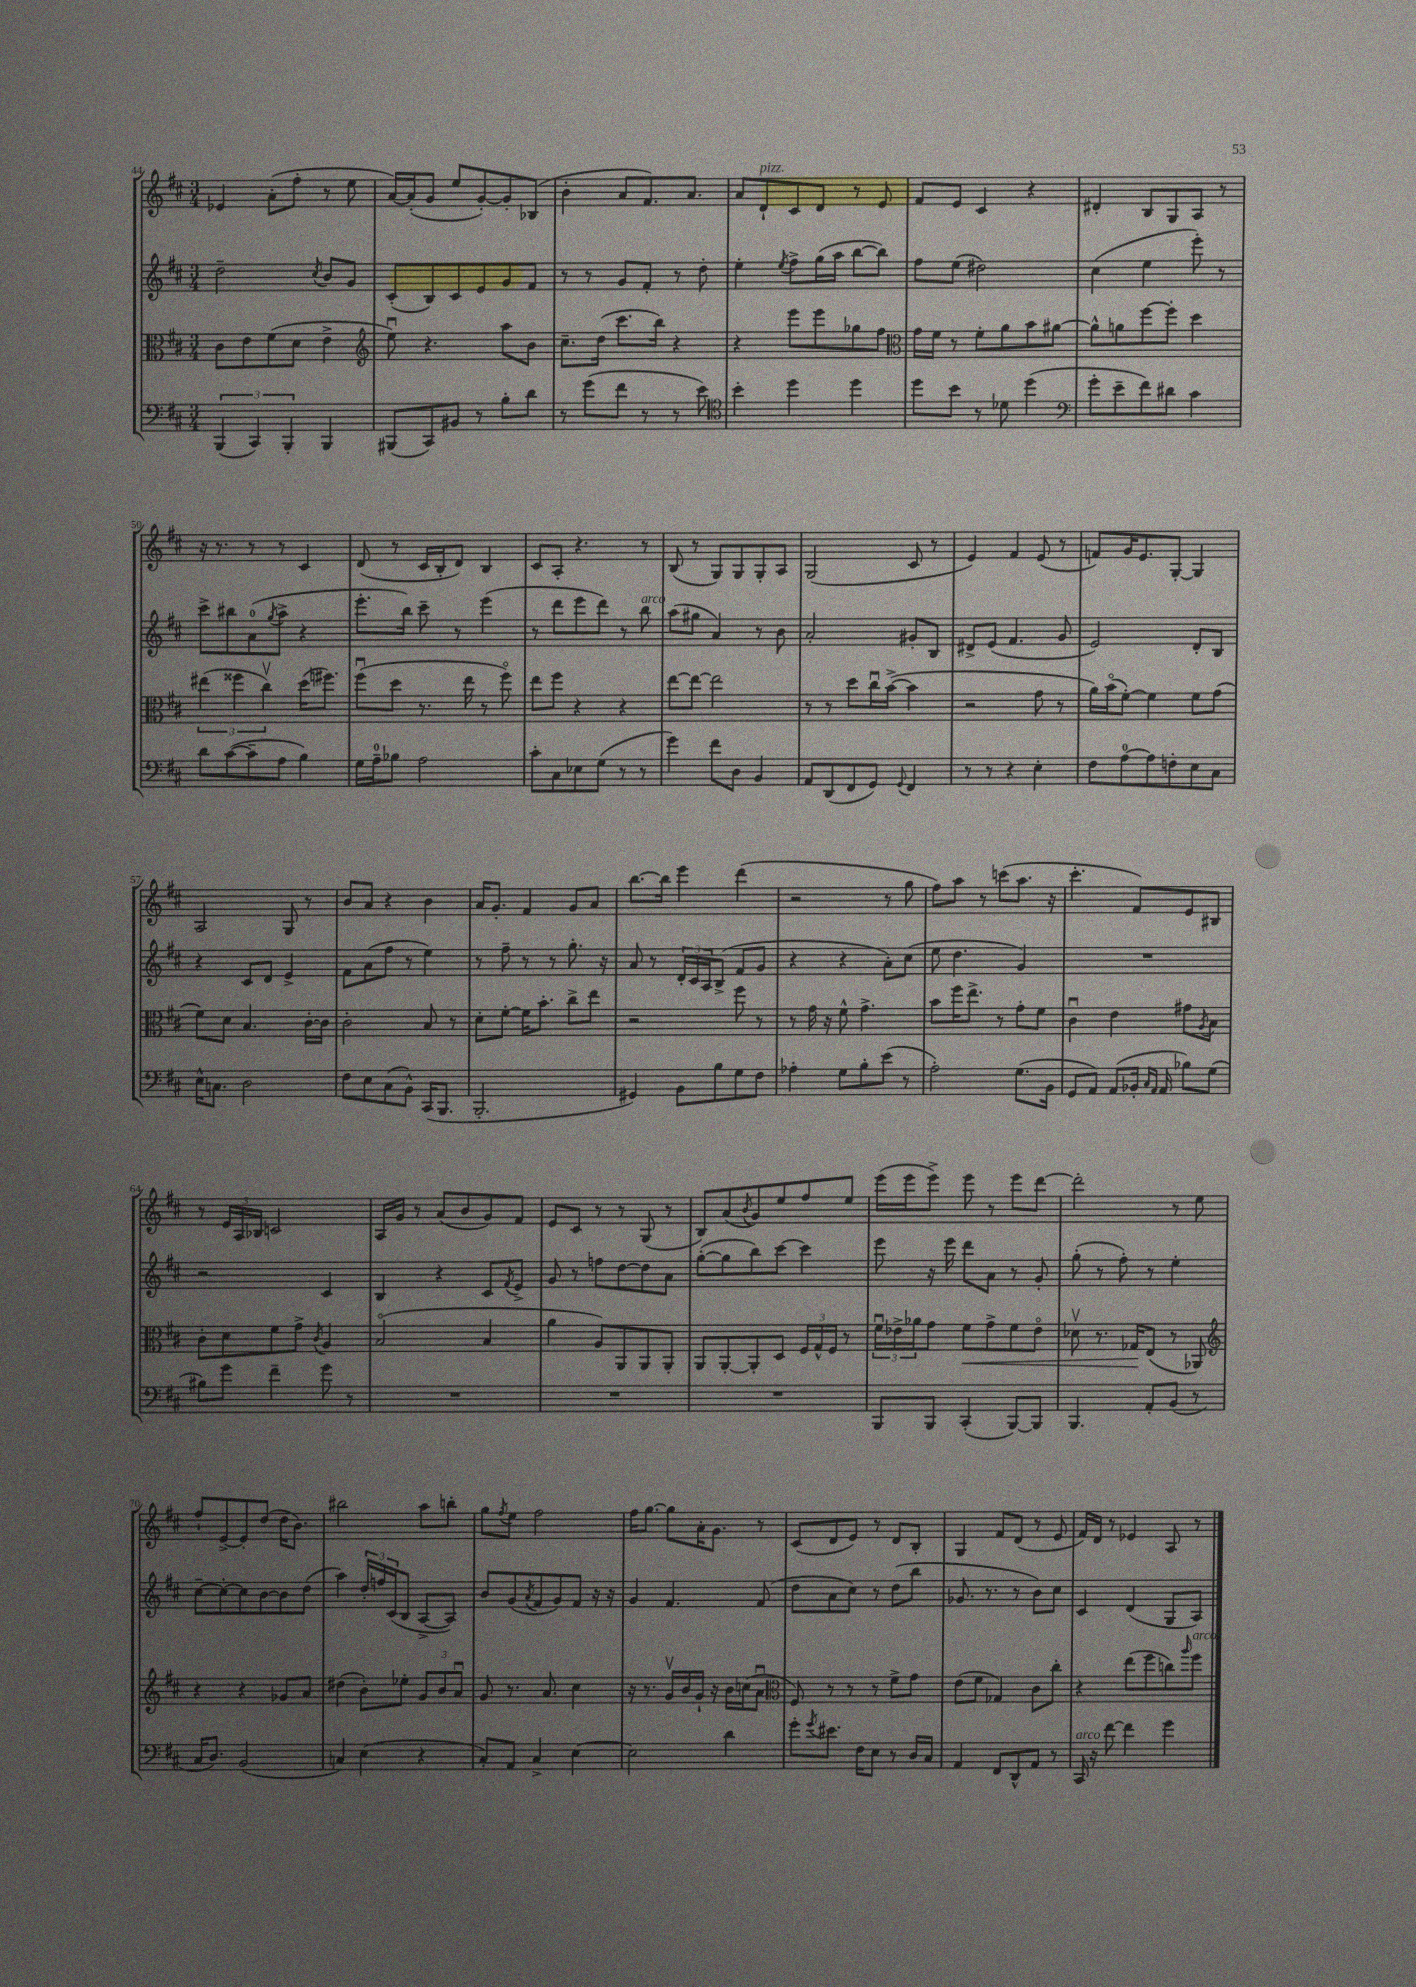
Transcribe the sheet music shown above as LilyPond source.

<<
\new StaffGroup <<
\new Staff = "s0" {
    \clef treble \key d \major \numericTimeSignature \time 3/4
    ees'4 a'8-.( fis''8-. r8 e''8 |
    a'16~) a'16-.( g'8 e''8 g'8~-.) g'8-. bes8( |
    b'4-. a'8 fis'8.) a'8. |
    a'8 d'8-!^\markup { \italic "pizz." } cis'8 d'8 r8 e'8 |
    fis'8 e'8 cis'4 r4 |
    dis'4-. b8 g8 a8 r8 |
    r16 r8. r8 r8 cis'4 |
    d'8( r8 cis'16 b16-. d'8) b4 |
    cis'8 a8-. r4. r8 |
    b8( r8 g8) g8 g8-. a8 |
    g2( cis'8 r8 |
    e'4) fis'4 e'8( r8 |
    f'8) g'16 e'8. g8~-. g4 |
    a2 g8 r8 |
    b'8 a'8 r4 b'4 |
    a'16 g'8.-. fis'4 g'8 a'8 |
    b''8.~ b''16 e'''4 d'''4( |
    r2 r8 g''8 |
    fis''8) a''8 r8 c'''8( a''8. r16 |
    cis'''4.-. fis'8) e'8 bis8 |
    r8 \tuplet 3/2 { e'16 a16 bes16 } c'2 |
    a16 g'16 r8 a'8( b'8 g'8) fis'8 |
    e'8 cis'8 r8 r8 g8( r8 |
    b8) a'8( \acciaccatura { b'8 } g'8) e''8 fis''8 e''8 |
    e'''16( e'''16 e'''8->) e'''8 r8 e'''8 d'''8~ |
    d'''2-. r8 e''8 |
    fis''8-! e'8~-> e'8-. d''8( d''16 b'8.) |
    bis''2 a''8 b''8-. |
    g''8 \acciaccatura { fis''8 } e''8 fis''2 |
    fis''16 g''8.~ g''8 a'16-. g'8. r8 |
    cis'8( d'8 e'8) r8 d'8 b8-. |
    g4 fis'8 d'8( r8 e'8 |
    fis'16) d'16 r8 ees'4 a8 r8 \bar "|." |
}
\new Staff = "s1" {
    \clef treble \key d \major \numericTimeSignature \time 3/4
    d''2-- \acciaccatura { cis''8 } b'8 g'8 |
    cis'8-.( b8) cis'8 e'8 g'8 fis'8 |
    r8 r8 g'8 fis'8-. r8 d''8-. |
    e''4-. \acciaccatura { e''8 } fis''8-> g''16( a''16 b''8~ b''8) |
    fis''8 e''8( dis''2) |
    cis''4( e''4 e'''8-.) r8 |
    cis'''8-> bis''8 a'8-0( \acciaccatura { g''8 } a''8-> r4 |
    e'''8.-. b''16) cis'''8-- r8 e'''4( |
    r8 d'''8 e'''8 d'''8) r8 b''8^\markup { \italic "arco" } |
    a''8( gis''8 a'4) r8 b'8 |
    a'2-. gis'8-. b8 |
    dis'8-> e'8( fis'4. g'8 |
    e'2) d'8-. b8 |
    r4 cis'8 d'8 e'4-> |
    fis'8 a'8( fis''8 r8 e''4) |
    r8 fis''8-- r8 r8 g''8.-. r16 |
    a'8 r8 \tuplet 3/2 { d'16-. cis'16 a16 } b8->( fis'8 g'8 |
    r4 r4 a'8-.) cis''8( |
    e''8 d''4. g'4) |
    R2. |
    r2 cis'4 |
    b4 r4 cis'8 \acciaccatura { fis'8 } e'8-> |
    g'8 r8 f''8 d''8~ d''8 a'8 |
    g''8~-.( g''8 b''8) cis'''8~ cis'''4 |
    e'''8 r16 e'''16 d'''8 a'8 r8 g'8-. |
    g''8-.( r8 fis''8-.) r8 e''4-. |
    cis''8~-- cis''8~-. cis''8 b'8~ b'8 d''8( |
    a''4) \tuplet 3/2 { d''16-. f''16 cis'16( } b8 a8~-> a8) |
    b'8 g'8( \acciaccatura { a'8 } fis'8 g'8) fis'8 r16 r16 |
    g'4 fis'4. fis'8( |
    d''8 a'8 cis''8) r8 d''8( b''8 |
    ges'8. r8. r8 b'8) cis''8 |
    cis'4 d'4( g8 a8) \bar "|." |
}
\new Staff = "s2" {
    \clef alto \key d \major \numericTimeSignature \time 3/4
    cis'8 e'8 fis'8( d'8 e'4-> |
    \clef treble e''8\downbow) r4. a''8 b'8 |
    cis''8.-- d''16( cis'''8. b''16) r4 |
    r4 e'''8 e'''8 ges''8 fis''8 |
    \clef alto g'16 fis'16 r8 fis'8-. a'8 b'8 ais'8~ |
    ais'8-^ a'8 fis''8~ fis''8-. d''4 |
    \tuplet 3/2 { eis''4( fisis''4 cis''4\upbow) } d''16( fis''8.) |
    fis''8\downbow( d''8 r8. e''16 r8 fis''8\flageolet) |
    e''8 fis''8 r4 r4 |
    e''8~ e''8~ e''2 |
    r8 r8 d''8 cis''16\downbow b'16~->( b'4 |
    r2 g'8 r8 |
    a'16) b'16\flageolet( fis'8~-.) fis'4 fis'8 g'8( |
    fis'8) d'8 b4. cis'16~-. cis'16 |
    cis'2-. b8 r8 |
    d'8-. fis'8~-. fis'16 b'8.-. cis''8-> e''8 |
    r2 fis''8 r8 |
    r8 g'16 r16 fis'8-^ g'4.-> |
    b'8 fis''16 e''8.-> r8 g'8-. fis'8 |
    cis'4\downbow e'4 gis'8 \acciaccatura { a8 } b8 |
    cis'8-. d'8 fis'8 g'8-> \acciaccatura { cis'8 } a4 |
    b2\flageolet( b4 |
    a'4 a8) a,8 a,8 a,8-. |
    a,8 a,8~-. a,8-. d8 \tuplet 3/2 { fis16 g16-^ fis16 } r8 |
    \tuplet 3/2 { fis'16\downbow ees'16-> aes'16 } g'8 fis'8\< g'8-> fis'8 ees'8\flageolet |
    des'8\upbow r8. ges16\! e8( r8 aes,8) |
    \clef treble r4 r4 ges'8 a'8 |
    dis''4( b'8-.) ees''8-. \tuplet 3/2 { g'8 b'8 a'8\downbow } |
    g'8 r8. a'8. cis''4 |
    r16 r8. g'16\upbow b'16 g'16-! r16 b'16 c''16( a'8\downbow |
    \clef alto fis8) r8 r8 r8 fis'8-> g'8 |
    e'8( fis'8 ges4) cis'8 cis''8-. |
    r4 e''8( fis''8 c''8) \grace { a''16 } fis''8^\markup { \italic "arco" } \bar "|." |
}
\new Staff = "s3" {
    \clef bass \key d \major \numericTimeSignature \time 3/4
    \tuplet 3/2 { b,,4( cis,4) b,,4-. } b,,4 |
    bis,,8( cis,8) bis,8 r8 b8-. d'8 |
    r8 g'8( fis'8 r8 r8 e'8) |
    \clef tenor b'4-. d''4 d''4 |
    d''8 b'8 r8 des'8 d''4( |
    \clef bass g'8-. e'8-- fis'8) dis'8 cis'4 |
    d'8 cis'8~( cis'8-- a8 b4) |
    g16 a16-0-- bes8 a2 |
    cis'8-. cis8 ees8 g8( r8 r8 |
    g'4) fis'8 d8 b,4 |
    a,8 d,8( fis,8 g,8) \appoggiatura { g,8 } fis,4 |
    r8 r8 r4 e4-. |
    fis8 a8-0~ a8 f8-. e8 cis8 |
    e16-^ c8. d2 |
    fis8 e8 cis8( b,8-^) cis,16( b,,8. |
    b,,2.-. |
    gis,4) b,8 b8 g8 fis8 |
    aes4-. g8 b8-. e'8( r8 |
    a2-.) g8.( b,16 |
    g,8 a,8) a,8( bes,16-. \grace { cis16 a,16 } a,16 bes8) g8( |
    bis8) g'8 fis'4-- g'8 r8 |
    R2. |
    R2. |
    R2. |
    b,,8 b,,8 cis,4-.( b,,8~) b,,8 |
    b,,4. a,8-. b,8( r8 |
    cis16 d8.) b,2( |
    c4) e4( r4 |
    cis8-.) a,8 cis4-> e4~ |
    e2 d'4 |
    g'8-. \acciaccatura { g'8 } eis'8. fis16 e8 r8 d16 cis16 |
    a,4 fis,8 d,8-^ a,8 r8 |
    cis,16^\markup { \italic "arco" } r16 fis'8~ fis'4 g'4 \bar "|." |
}
>>
>>
\layout { \context { \Score currentBarNumber = #44 } }
